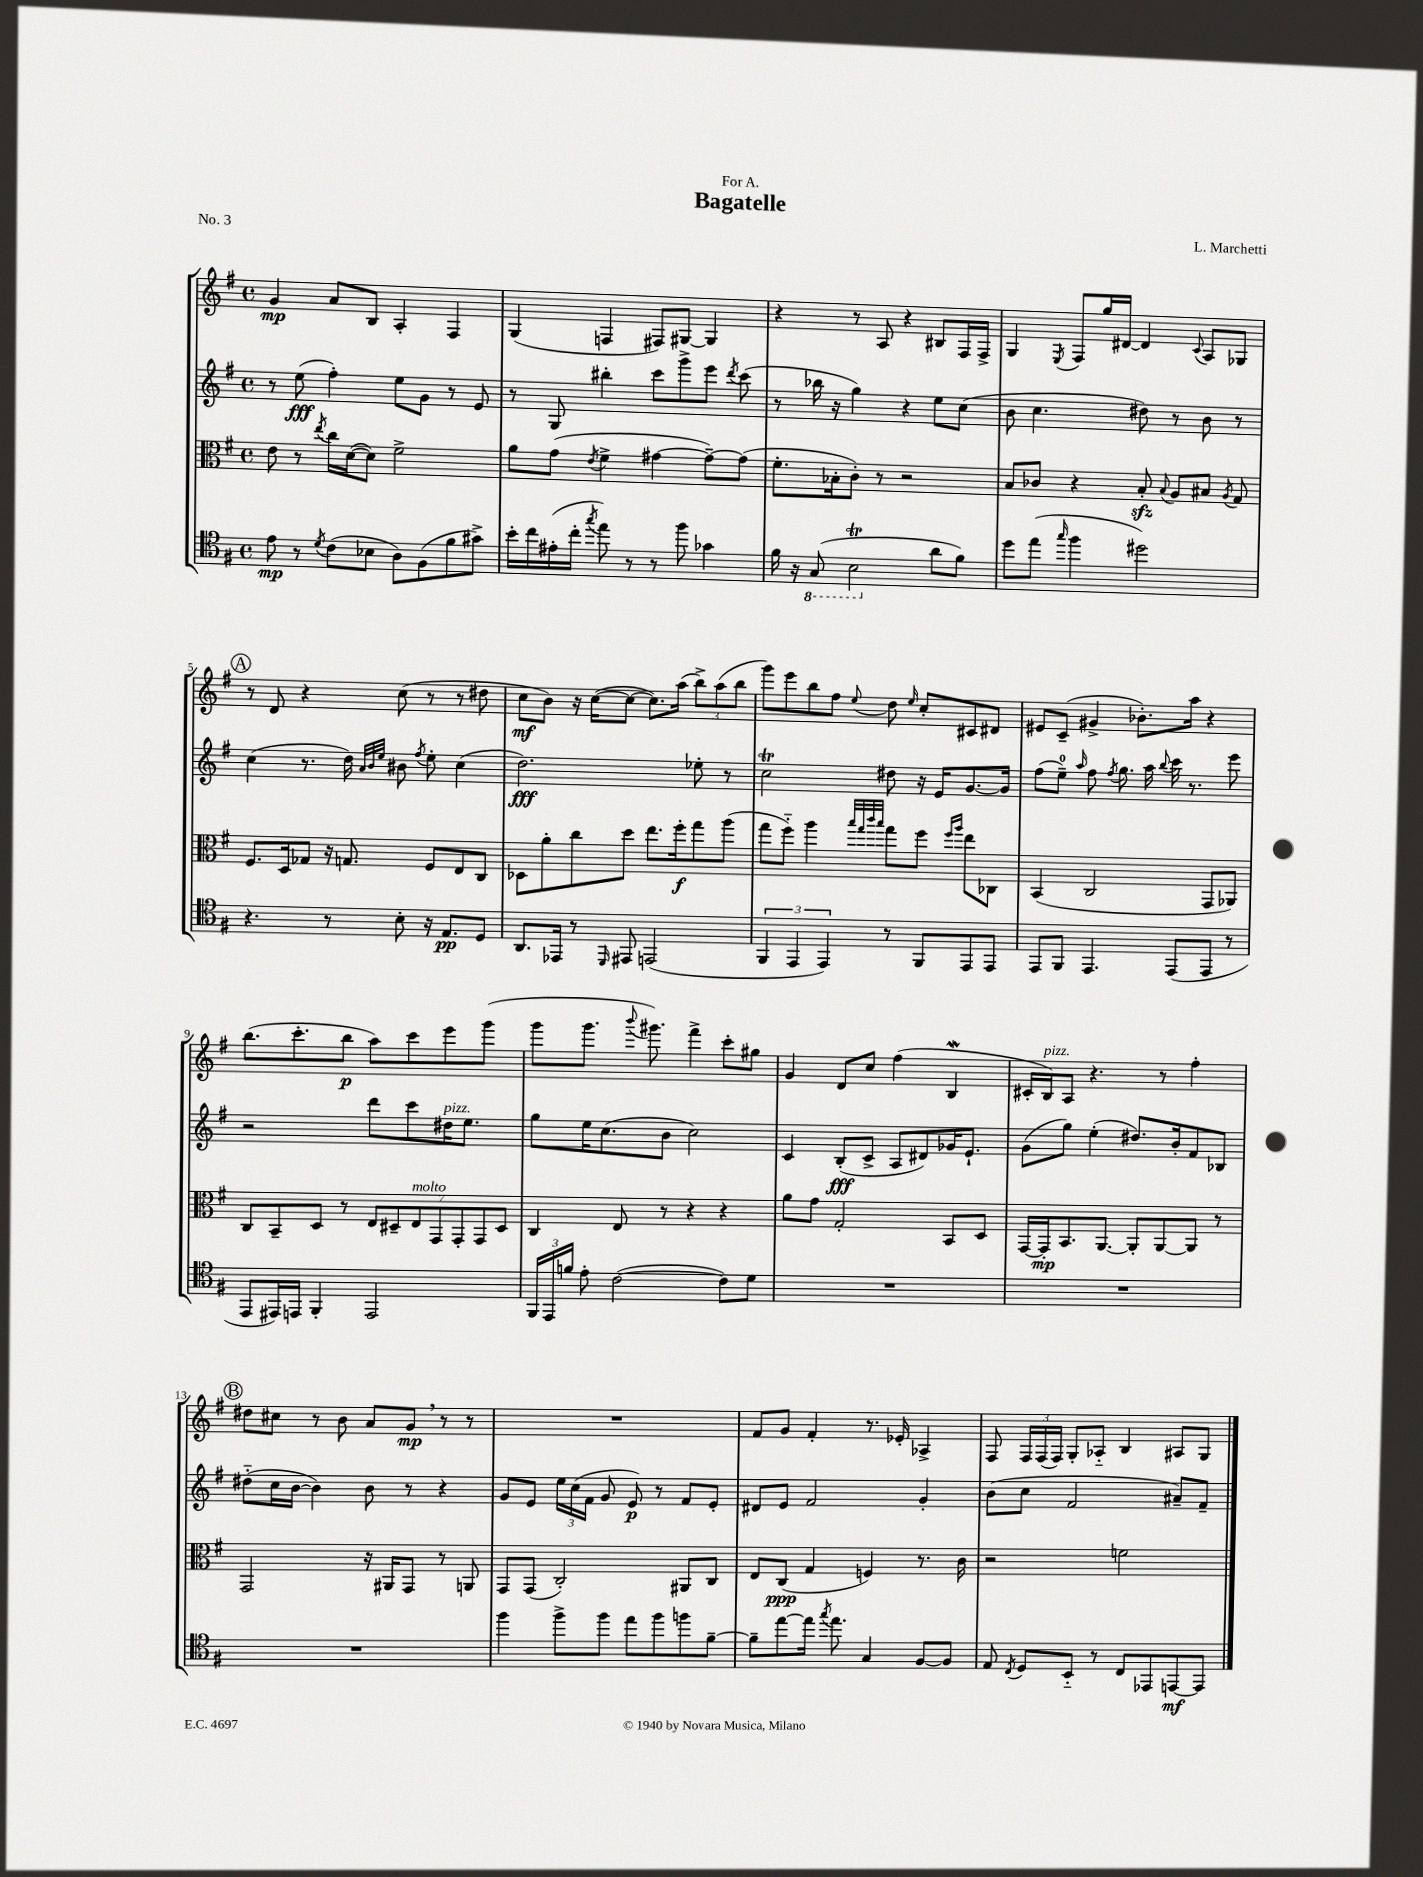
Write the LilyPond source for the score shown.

\header { title = "Bagatelle" composer = "L. Marchetti" dedication = "For A." piece = "No. 3" }
<<
\new StaffGroup <<
\new Staff = "s0" {
    \clef treble \key g \major \defaultTimeSignature \time 4/4
    \autoBeamOff g'4\mp a'8[ b8] a4-. fis4 |
    g4( f4 fis8[) gis8]~ gis4 |
    r4 r8 a8 r4 bis8[ fis16 fis16]-> |
    g4 \acciaccatura { e8 } fis8[ g''16 dis'16]~ dis'4 \appoggiatura { c'8 } a8[ ges8] |
    \mark \markup { \circle "A" } r8 d'8 r4 c''8( r8 r8 dis''8 |
    c''8[\mf b'8]) r16 c''16[~( c''8]~ c''8.[) a''16]( \tuplet 3/2 { b''8[->) a''8( b''8] } |
    g'''8[) e'''8 b''8 fis''8] \appoggiatura { e''8 } d''8 \grace { e''16 } c''8[-. cis'8 dis'8] |
    eis'8[ c'8]--( gis'4-> bes'8.[-.) a''16] r4 |
    b''8.[( c'''8.-. b''8]\p a''8[) c'''8 e'''8 g'''8]( |
    g'''8[ g'''8.] \appoggiatura { b'''8 } gis'''8.) fis'''4-> c'''8[-. gis''8] |
    g'4 d'8[ c''8] fis''4( b4\mordent |
    cis'16[-. b16^\markup { \italic "pizz." }) a8] r4. r8 fis''4-. |
    \mark \markup { \circle "B" } dis''8[ cis''8] r8 b'8 a'8[ g'8]\mp \breathe r8 r8 |
    R1 |
    fis'8[ g'8] fis'4-. r8. ees'16-. aes4-> |
    fis8 \tuplet 3/2 { fis16[ fis16( fis16]) } g8[-. aes8]-_ b4 ais8[ g8] \bar "|." |
}
\new Staff = "s1" {
    \clef treble \key g \major \defaultTimeSignature \time 4/4
    \autoBeamOff r8 e''8\fff( fis''4-.) e''8[ g'8] r8 e'8 |
    r8 g8 bis''4-. c'''8[ g'''8-> e'''8] \acciaccatura { d'''8 } c'''8( |
    r8 bes''16 r16 g''4) r4 e''8[ c''8]( |
    b'8 c''4. dis''8) r8 b'8 r8 |
    \mark \markup { \circle "A" } c''4( r8. d''16) \grace { a'32[ b'32 e''32] } bis'8 \acciaccatura { fis''8 } e''8-. c''4( |
    d''2.\fff) ees''8-. r8 |
    c''2\trill dis''8 r16 e'16[ g'8.~ g'16] |
    fis''8[( e''8]-0--) \grace { a''16 } fis''8 \acciaccatura { fis''8 } g''8. a''16 \appoggiatura { b''8 } c'''16 r8. e'''8 |
    r2 d'''8[ c'''8 dis''16^\markup { \italic "pizz." } e''8.] |
    g''8[ e''16 c''8.( b'8] c''2) |
    c'4 b8[-.\fff( c'8]-> a8[ dis'8) ges'16 e'8.]-! |
    g'8[( g''8]) e''4-.( dis''8.[) b'16-. fis'8 bes8] |
    \mark \markup { \circle "B" } dis''8[-_( c''16 b'16]~ b'4) b'8 r8 r4 |
    g'8[ e'8] \tuplet 3/2 { e''16[ c''16( fis'16] } g'8 e'8\p) r8 fis'8[ e'8]-. |
    dis'8[ e'8] fis'2 g'4-. |
    b'8[( c''8] fis'2 ais'8[--) fis'8]-- \bar "|." |
}
\new Staff = "s2" {
    \clef alto \key g \major \defaultTimeSignature \time 4/4
    \autoBeamOff e'8 r8 \acciaccatura { e''8 } c''16[ d'16~( d'8]) fis'2-> |
    a'8[ g'8]( \acciaccatura { e'8 } fis'4-> gis'4~ gis'8[~--) gis'8]( |
    fis'8.[-. bes16-. c'8]-.) r8 r2 |
    b8[ ces'8] r4 b8-.\sfz \appoggiatura { b8 } a8[ bis8] \acciaccatura { a8 } g8 |
    \mark \markup { \circle "A" } fis8.[ d16 ges8] r16 g8. fis8[ e8 c8] |
    des8[ a'8-. c''8 d''8] e''8.[ fis''16-.\f g''8 a''8]( |
    g''8[ fis''8]-_) a''4 \grace { b''32[ g''32 c'''32 b''32] } g''8[ fis''8] \grace { fis''16[ a''16] } e''8[ ces8] |
    b,4( c2 g,8[ aes,8]) |
    c8[ b,8-- d8] r8 \tuplet 7/4 { e8[ dis8-- e8^\markup { \italic "molto" } g,8 g,8-. g,8 dis8] } |
    c4 e8 r8 r4 r4 |
    a'8[ g'8] g2-. b,8[ d8] |
    g,16[~ g,16-.\mp b,8. a,8.]~ a,8[-. a,8~ a,8] r8 |
    \mark \markup { \circle "B" } g,2 r16 ais,16[ g,8] r8 a,8 |
    g,8[ g,8]( c2-.) ais,8[ c8] |
    e8[ c8]\ppp( g4 f4) r8. c'16 |
    r2 f'2 \bar "|." |
}
\new Staff = "s3" {
    \clef tenor \key g \major \defaultTimeSignature \time 4/4
    \autoBeamOff e'8\mp r8 \acciaccatura { d'8 } c'8[( bes8] a8[) fis8( fis'8 gis'8]->) |
    b'16[-. c''16 eis'16-.( c''16]-. \acciaccatura { g''8 } e''8) r8 r8 fis''8 ges'4 |
    fis'16 r16 \ottava #-1 g,8( b,2\trill \ottava #0 a'8[ fis'8]) |
    d''8[ e''8]( \grace { g''16 } fis''4 dis''2) |
    \mark \markup { \circle "A" } r4. r8 b8-. r16 e8.[\pp d8] |
    a,8.[ ees,16] r8 \grace { d,16 } eis,8 e,2( |
    \tuplet 3/2 { fis,4 e,4 e,4) } r8 fis,8[ e,8 e,8] |
    e,8[ fis,8] e,4. e,8[( e,8] r8 |
    e,8[ eis,16) e,16] fis,4-. e,2 |
    \tuplet 3/2 { fis,16[ e,16 f'16] } e'8-. c'2~( c'8[) d'8] |
    R1 |
    R1 |
    \mark \markup { \circle "B" } R1 |
    fis''4 fis''8[-> fis''8] e''8[ fis''8 f''8 fis'8]~-- |
    fis'8[-- e''8~ e''16] \acciaccatura { g''8 } e''8. g4 fis8[~ fis8] |
    e8 \acciaccatura { c8 } d8[ b,8]-_ r8 c8[ ees,8 e,8~\mf e,8] \bar "|." |
}
>>
>>
